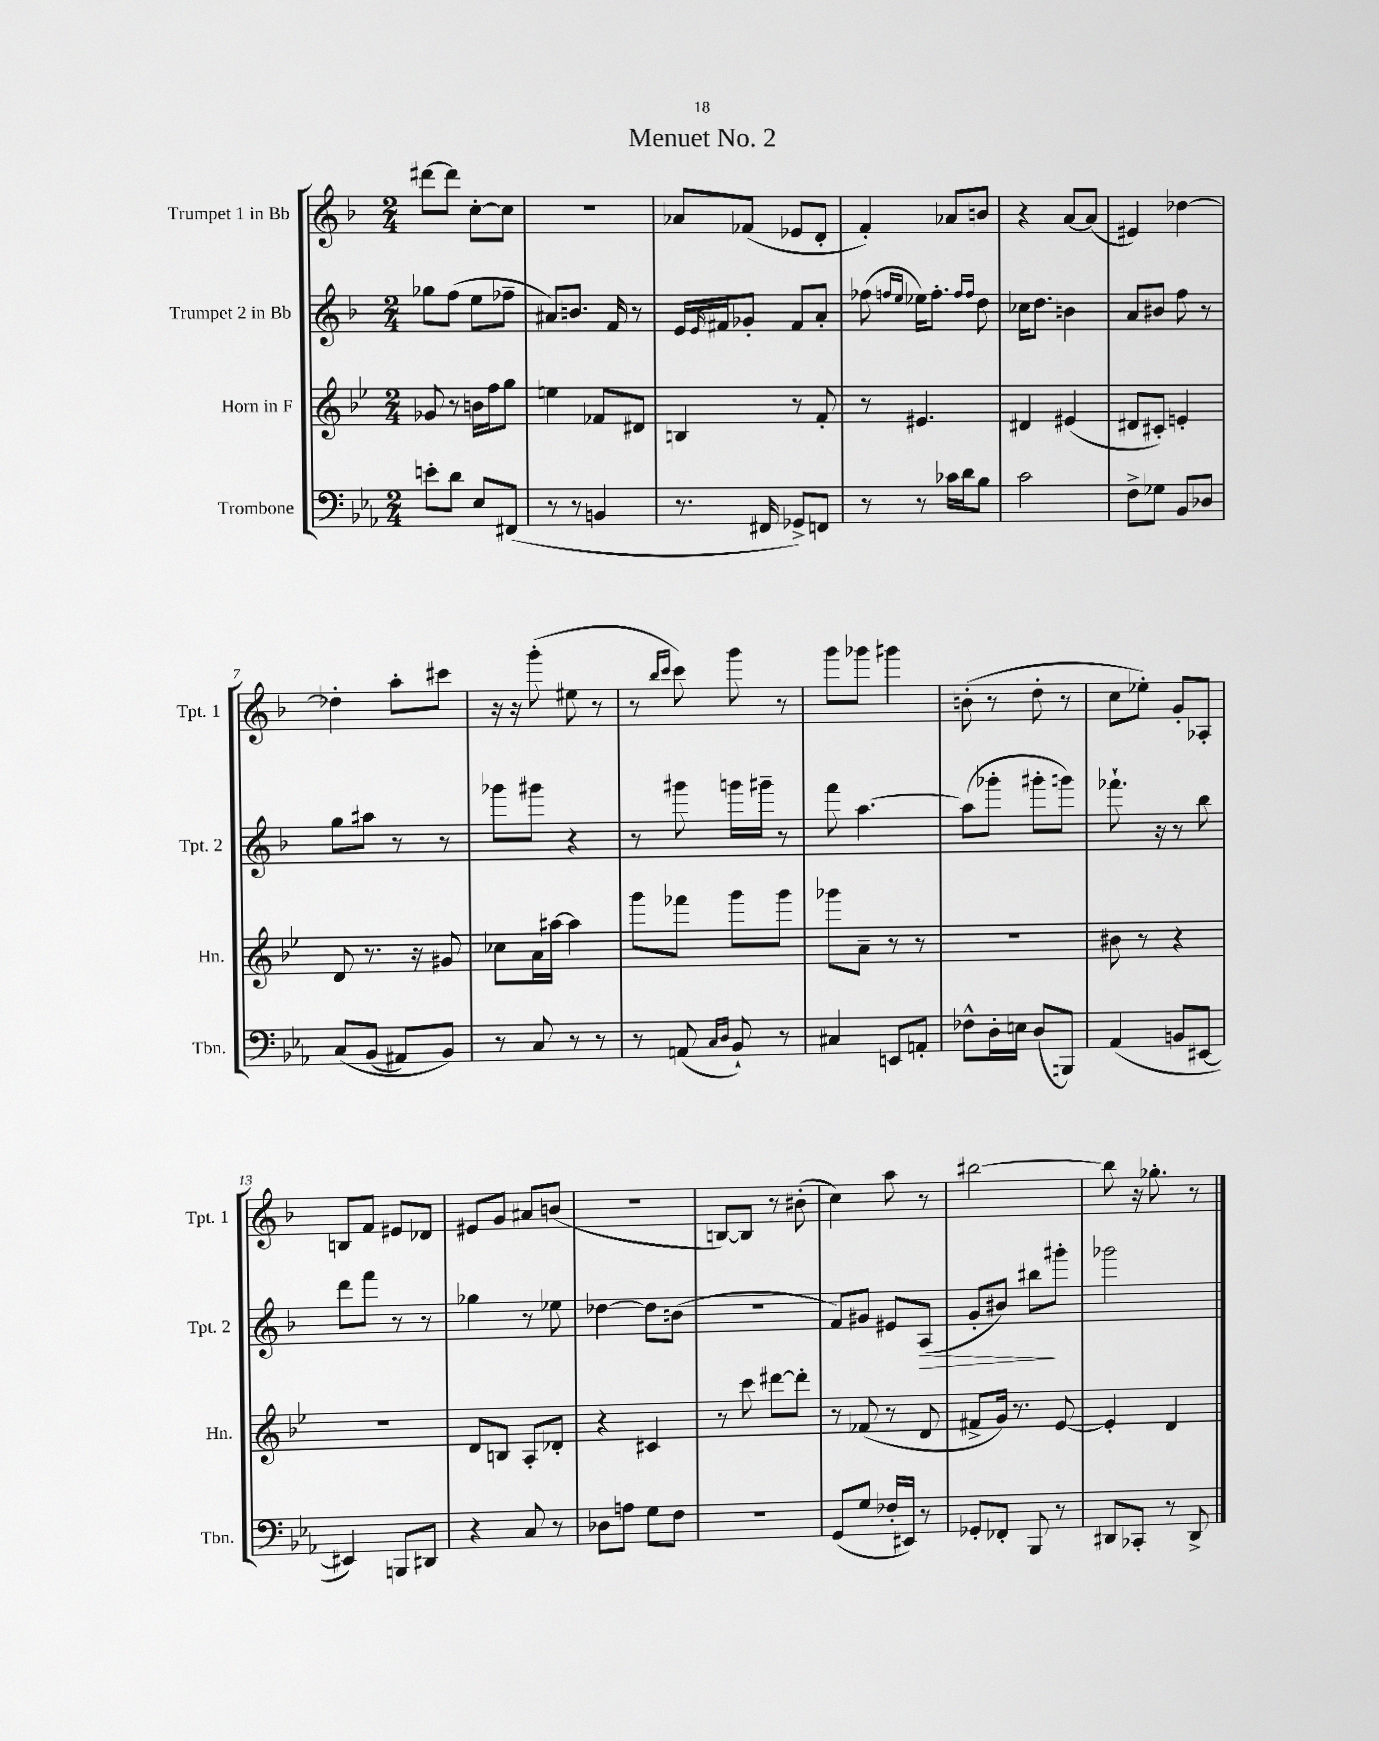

**kern	**kern	**kern	**dynam	**kern
*part4	*part3	*part2	*part2	*part1
*staff4	*staff3	*staff2	*staff2	*staff1
*I"Trombone	*I"Horn in F	*I"Trumpet 2 in Bb	*	*I"Trumpet 1 in Bb
*I'Tbn.	*I'Hn.	*I'Tpt. 2	*	*I'Tpt. 1
*clefF4	*clefG2	*clefG2	*	*clefG2
*k[b-e-a-]	*k[b-e-]	*k[b-]	*	*k[b-]
*M2/4	*M2/4	*M2/4	*	*M2/4
=1	=1	=1	=1	=1
8en'\L	8g-X/	8gg-X\L	.	[8ddd#X\L
8d\J	8r	(8ff\J	.	8ddd#\J]
8E-/L	16bn\LL	8ee\L	.	[8cc'\L
.	16ff\J	.	.	.
(8FF#X/J	8gg\J	8ff-X~\J	.	8cc\J]
=2	=2	=2	=2	=2
8r	4een\	8a#X/L)	.	2r
8r	.	8.bn/J	.	.
4BBn/	8f-X/L	.	.	.
.	.	16f/	.	.
.	8d#X/J	8r	.	.
=3	=3	=3	=3	=3
8.r	4Bn/	16e/LL	.	8a-X/L
.	.	16qqe/	.	.
.	.	16f#X/J	.	.
.	.	8g-X'/J	.	(8f-X/J
16FF#X/	.	.	.	.
8GG-X^/L)	8r	8f#/L	.	8e-X/L
8FFn/J	8f'/	8a'/J	.	8d'/J
=4	=4	=4	=4	=4
8r	8r	(8ff-X\	.	4f'/)
.	.	16qqffn/LL	.	.
.	.	16qqee/JJ	.	.
8r	4.e#X/	16ee-X\KL)	.	.
.	.	8.ff'\J	.	.
16c-X\LL	.	.	.	8a-X/L
16d\J	.	.	.	.
.	.	16qqff/LL	.	.
.	.	16qqff/JJ	.	.
8B-\J	.	8dd\	.	8bn/J
=5	=5	=5	=5	=5
2c\	4d#X/	16cc-X\KL	.	4r
.	.	8.dd\J	.	.
.	(4e#X/	4bn\	.	[8a/L
.	.	.	.	(8a/J]
=6	=6	=6	=6	=6
8F^\L	8d#X/L	8a/L	.	4e#X/)
8G-X\J	8c#X'/J)	8b#X/J	.	.
8BB-/L	4en'/	8ff\	.	[4dd-X\
8D-X/J	.	8r	.	.
!!LO:LB:g=z
=7	=7	=7	=7	=7
(8C/L	8d/	8gg\L	.	4dd-X'\]
(8BB-/J	8.r	8aa#X\J	.	.
8AA#X/L)	.	8r	.	8aa'\L
.	16r	.	.	.
8BB-/J)	8g#X/	8r	.	8ccc#X\J
=8	=8	=8	=8	=8
8r	8cc-X\L	8ggg-X\L	.	16r
.	.	.	.	16r
8C/	16a\L	8ggg#X\J	.	(8ggg'\
.	[16aa#X\JJ	.	.	.
8r	4aa#\]	4r	.	8ee#X\
8r	.	.	.	8r
=9	=9	=9	=9	=9
8r	8ggg\L	8r	.	8r
.	.	.	.	16qqbb-/LL
.	.	.	.	16qqccc/JJ
(8AAn/	8fff-X\J	8ggg#X\	.	8ccc\)
16qqC/LL	.	.	.	.
16qqD/JJ	.	.	.	.
8BB-`/)	8ggg\L	16gggn\LL	.	8ggg\
.	.	16ggg#X~\JJ	.	.
8r	8ggg\J	8r	.	8r
=10	=10	=10	=10	=10
4C#X/	8ggg-X\L	8fff\	.	8ggg\L
.	8a~\J	[4.aa\	.	8ggg-X\J
8EEn/L	8r	.	.	4ggg#X\
8AAn'/J	8r	.	.	.
=11	=11	=11	=11	=11
8F-X^^\L	2r	(8aa\L]	.	(8bn'\
16D'\L	.	8ggg-X'\J	.	8r
16En\JJ	.	.	.	.
(8D/L	.	8ggg#X'\L	.	8dd'\
8BBBn/J)	.	8gggn\J)	.	8r
=12	=12	=12	=12	=12
(4AA-/	8b#X\	8.fff-X`\	.	8cc\L
.	8r	.	.	8ee-X'\J)
.	.	16r	.	.
8BBn/L	4r	8r	.	8g'/L
[8EE#X/J	.	8bb-\	.	8A-X'/J
!!LO:LB:g=z
=13	=13	=13	=13	=13
4EE#X/])	2r	8ddd\L	.	8Bn/L
.	.	8fff\J	.	8f/J
8BBBn/L	.	8r	.	8e#X/L
8DD#X/J	.	8r	.	8d-X/J
=14	=14	=14	=14	=14
4r	8d/L	4gg-X\	.	8e#X/L
.	8Bn/J	.	.	8g/J
8C/	8A'/L	8r	.	8a#X/L
8r	8d-X'/J	8ee-X\	.	(8bn/J
=15	=15	=15	=15	=15
8D-X\L	4r	[4dd-X\	.	2r
8An\J	.	.	.	.
8G\L	4c#X/	8dd-\L]	.	.
8F\J	.	(8bn\J	.	.
=16	=16	=16	=16	=16
2r	8r	2r	.	[8Bn/L)
.	8ccc\	.	.	8B/J]
.	[8ddd#X\L	.	.	8r
.	8ddd#'\J]	.	.	(8b#X'\
=17	=17	=17	=17	=17
(8GG/L	8r	8f/L)	.	4cc\)
8G/J	(8f-X/	8g#X/J	.	.
16F-X'/LL	8r	8e#X/L	.	8aa\
16EE#X/JJ)	.	.	.	.
!	!	!	!LO:HP:b	!
8r	8d/	(8A/J	>	8r
=18	=18	=18	=18	=18
8GG-X'/L	8f#X^/L	8g'/L	.	[2bb#X\
8FF-X'/J	16g/Jk)	8b#X/J)	.	.
.	8.r	.	.	.
8BBB-/	.	8bb#X\L	.	.
8r	[8e-/	8ggg#X'\J	]	.
=19	=19	=19	=19	=19
8DD#X/L	4e-'/]	2ggg-X\	.	8bb#\]
8CC-X'/J	.	.	.	16r
.	.	.	.	8.gg-X'\
8r	4d/	.	.	.
8DD#^/	.	.	.	8r
==	==	==	==	==
*-	*-	*-	*-	*-
